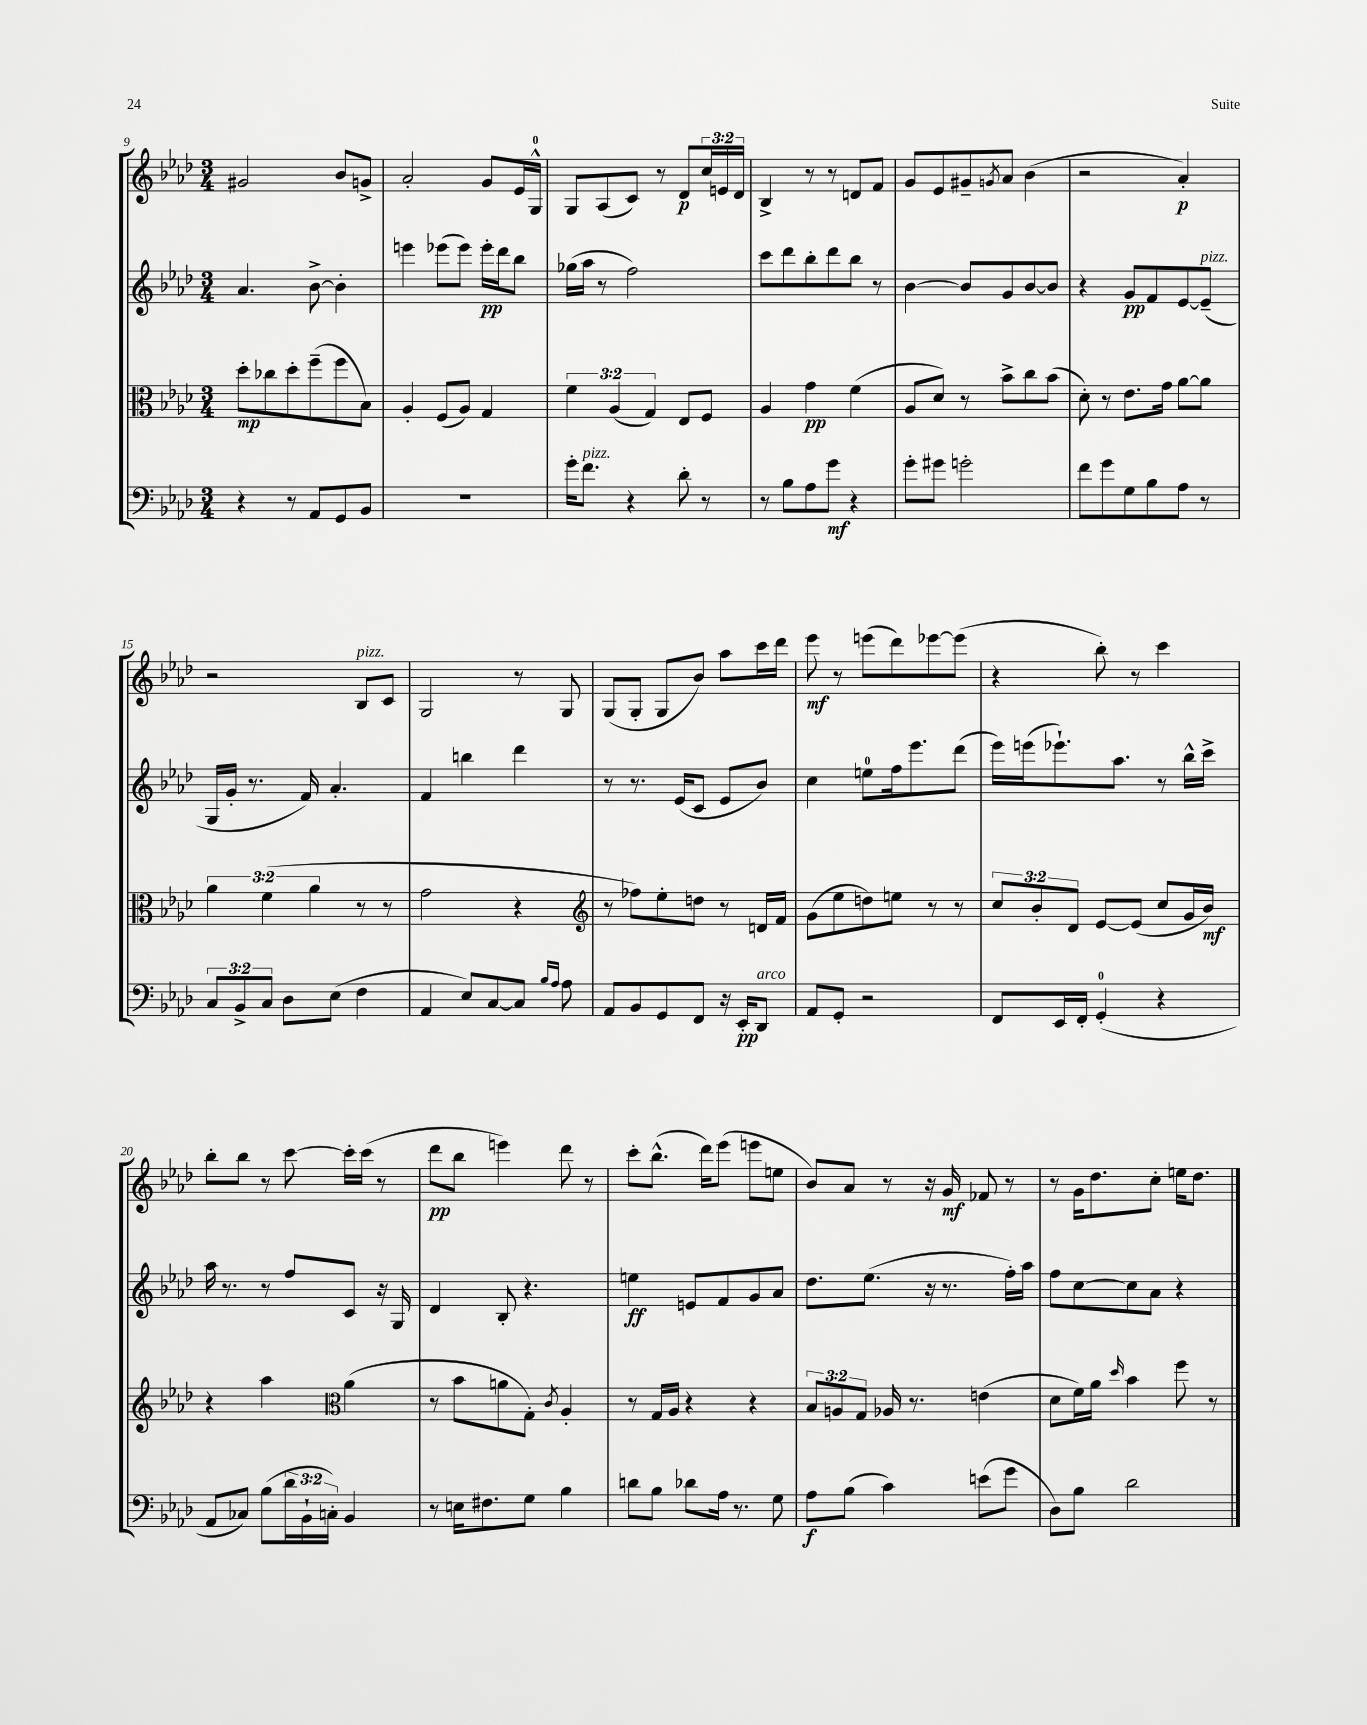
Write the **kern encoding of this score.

**kern	**kern	**kern	**kern
*staff4	*staff3	*staff2	*staff1
*clefF4	*clefC3	*clefG2	*clefG2
*k[b-e-a-d-]	*k[b-e-a-d-]	*k[b-e-a-d-]	*k[b-e-a-d-]
*M3/4	*M3/4	*M3/4	*M3/4
4r	8dd-'	4.a-	2g#
.	8cc-	.	.
8r	8dd-'	.	.
8AA-	(8ff~	[8b-^	.
8GG	8ff	4b-']	8b-
8BB-	8B-)	.	8g^
=	=	=	=
2.r	4A-'	4eee	2a-'
.	(8F	(8eee-	.
.	8A-)	8eee-)	.
.	4G	16eee-'	8g
.	.	16ddd-	.
.	.	8bb-	16e-
.	.	.	16G^^
=	=	=	=
16g'	6f	(16gg-	8G
8.f	.	16aa-	.
.	.	8r	(8A-
.	(6A-	.	.
4r	.	2ff)	8c)
.	6G)	.	.
.	.	.	8r
8d-'	8E-	.	8d-
8r	8F	.	24cc
.	.	.	24e
.	.	.	24d-
=	=	=	=
8r	4A-	8ccc	4B-^
8B-	.	8ddd-	.
8A-	4g	8bb-'	8r
8g	.	8ddd-	8r
4r	(4f	8bb-	8d
.	.	8r	8f
=	=	=	=
8g'	8A-	[4b-	8g
8g#	8d-)	.	8e-
2g'	8r	8b-]	8g#~
.	.	.	8qg
.	8b-^	8g	8a-
.	8cc	[8b-	(4b-
.	(8b-	8b-]	.
=	=	=	=
8f	8d-')	4r	2r
8g	8r	.	.
8G	8.e-	8g	.
8B-	.	8f	.
.	16g	.	.
8A-	[8a-	[8e-	4a-')
8r	8a-]	(8e-~]	.
=	=	=	=
12C	6a-	16G	2r
.	.	16g'	.
12BB-^	.	.	.
.	.	8.r	.
12C	(6f	.	.
8D-	.	.	.
.	.	16f)	.
.	6a-	.	.
(8E-	.	4.a-'	.
4F	8r	.	8B-
.	8r	.	8c
=	=	=	=
4AA-	2g	4f	2G
8E-)	.	4bb	.
[8C	.	.	.
8C]	4r	4ddd-	8r
16qqB-	.	.	.
16qqA-	.	.	.
8A-	.	.	8G
=	=	=	=
*	*clefG2	*	*
8AA-	8r	8r	(8G
8BB-	8ff-)	8.r	8G'
8GG	8ee-'	.	8G
.	.	(16e-	.
8FF	8dd	8c	8b-)
16r	8r	8e-	8aa-
16EE-'	.	.	.
8DD-	16d	8b-)	16ccc
.	16f	.	16ddd-
=	=	=	=
8AA-	(8g	4cc	8eee-
8GG'	8ee-	.	8r
2r	8dd)	8ee	(8eee
.	8ee	16ff	8ddd-)
.	.	8.eee-	.
.	8r	.	[8eee-
.	8r	(8ddd-	(8eee-]
=	=	=	=
8FF	12cc	16eee-)	4r
.	.	(16eee	.
.	12b-'	.	.
16EE-	.	8.eee-`)	.
.	12d-	.	.
16FF'	.	.	.
(4GG'	[8e-	.	8bb-')
.	.	8.aa-	.
.	(8e-]	.	8r
4r	8cc	8r	4ccc
.	16g	16bb-^^	.
.	16b-)	16ccc^	.
=	=	=	=
8AA-	4r	16aa-	8bb-'
.	.	8.r	.
8C-)	.	.	8bb-
(8B-	4aa-	8r	8r
24d-	.	8ff	[8ccc
24BB-`	.	.	.
24C')	.	.	.
*	*clefC3	*	*
4BB-	(4a-	8c	16ccc']
.	.	.	(16ccc
.	.	16r	8r
.	.	16G	.
=	=	=	=
8r	8r	4d-	8ddd-
16E	8b-	.	8bb-
8.F#	.	.	.
.	8a	8B-'	4eee)
8G	8G')	4.r	.
.	8qc	.	.
4B-	4A-'	.	8ddd-
.	.	.	8r
=	=	=	=
8d	8r	4ee	8ccc'
8B-	16G	.	(8.bb-^^
.	16A-	.	.
8d-	4r	8e	.
.	.	.	16ddd-)
16A-	.	8f	(8eee-
8.r	.	.	.
.	4r	8g	8eee
8G	.	8a-	8ee
=	=	=	=
8A-	12B-	8.dd-	8b-)
.	12A	.	.
(8B-	.	.	8a-
.	12G	.	.
.	.	(8.ee-	.
4c)	16A-	.	8r
.	8.r	.	.
.	.	16r	16r
.	.	8.r	16g
(8e	(4e	.	8f-
8g	.	16ff')	8r
.	.	16aa-	.
=	=	=	=
8D-)	8d-	8ff	8r
8B-	16f)	[8cc	16g
.	16a-	.	8.dd-
.	16qqdd-	.	.
2d-	4b-	8cc]	.
.	.	8a-	8cc'
.	8ff	4r	16ee
.	.	.	8.dd-
.	8r	.	.
==	==	==	==
*-	*-	*-	*-
